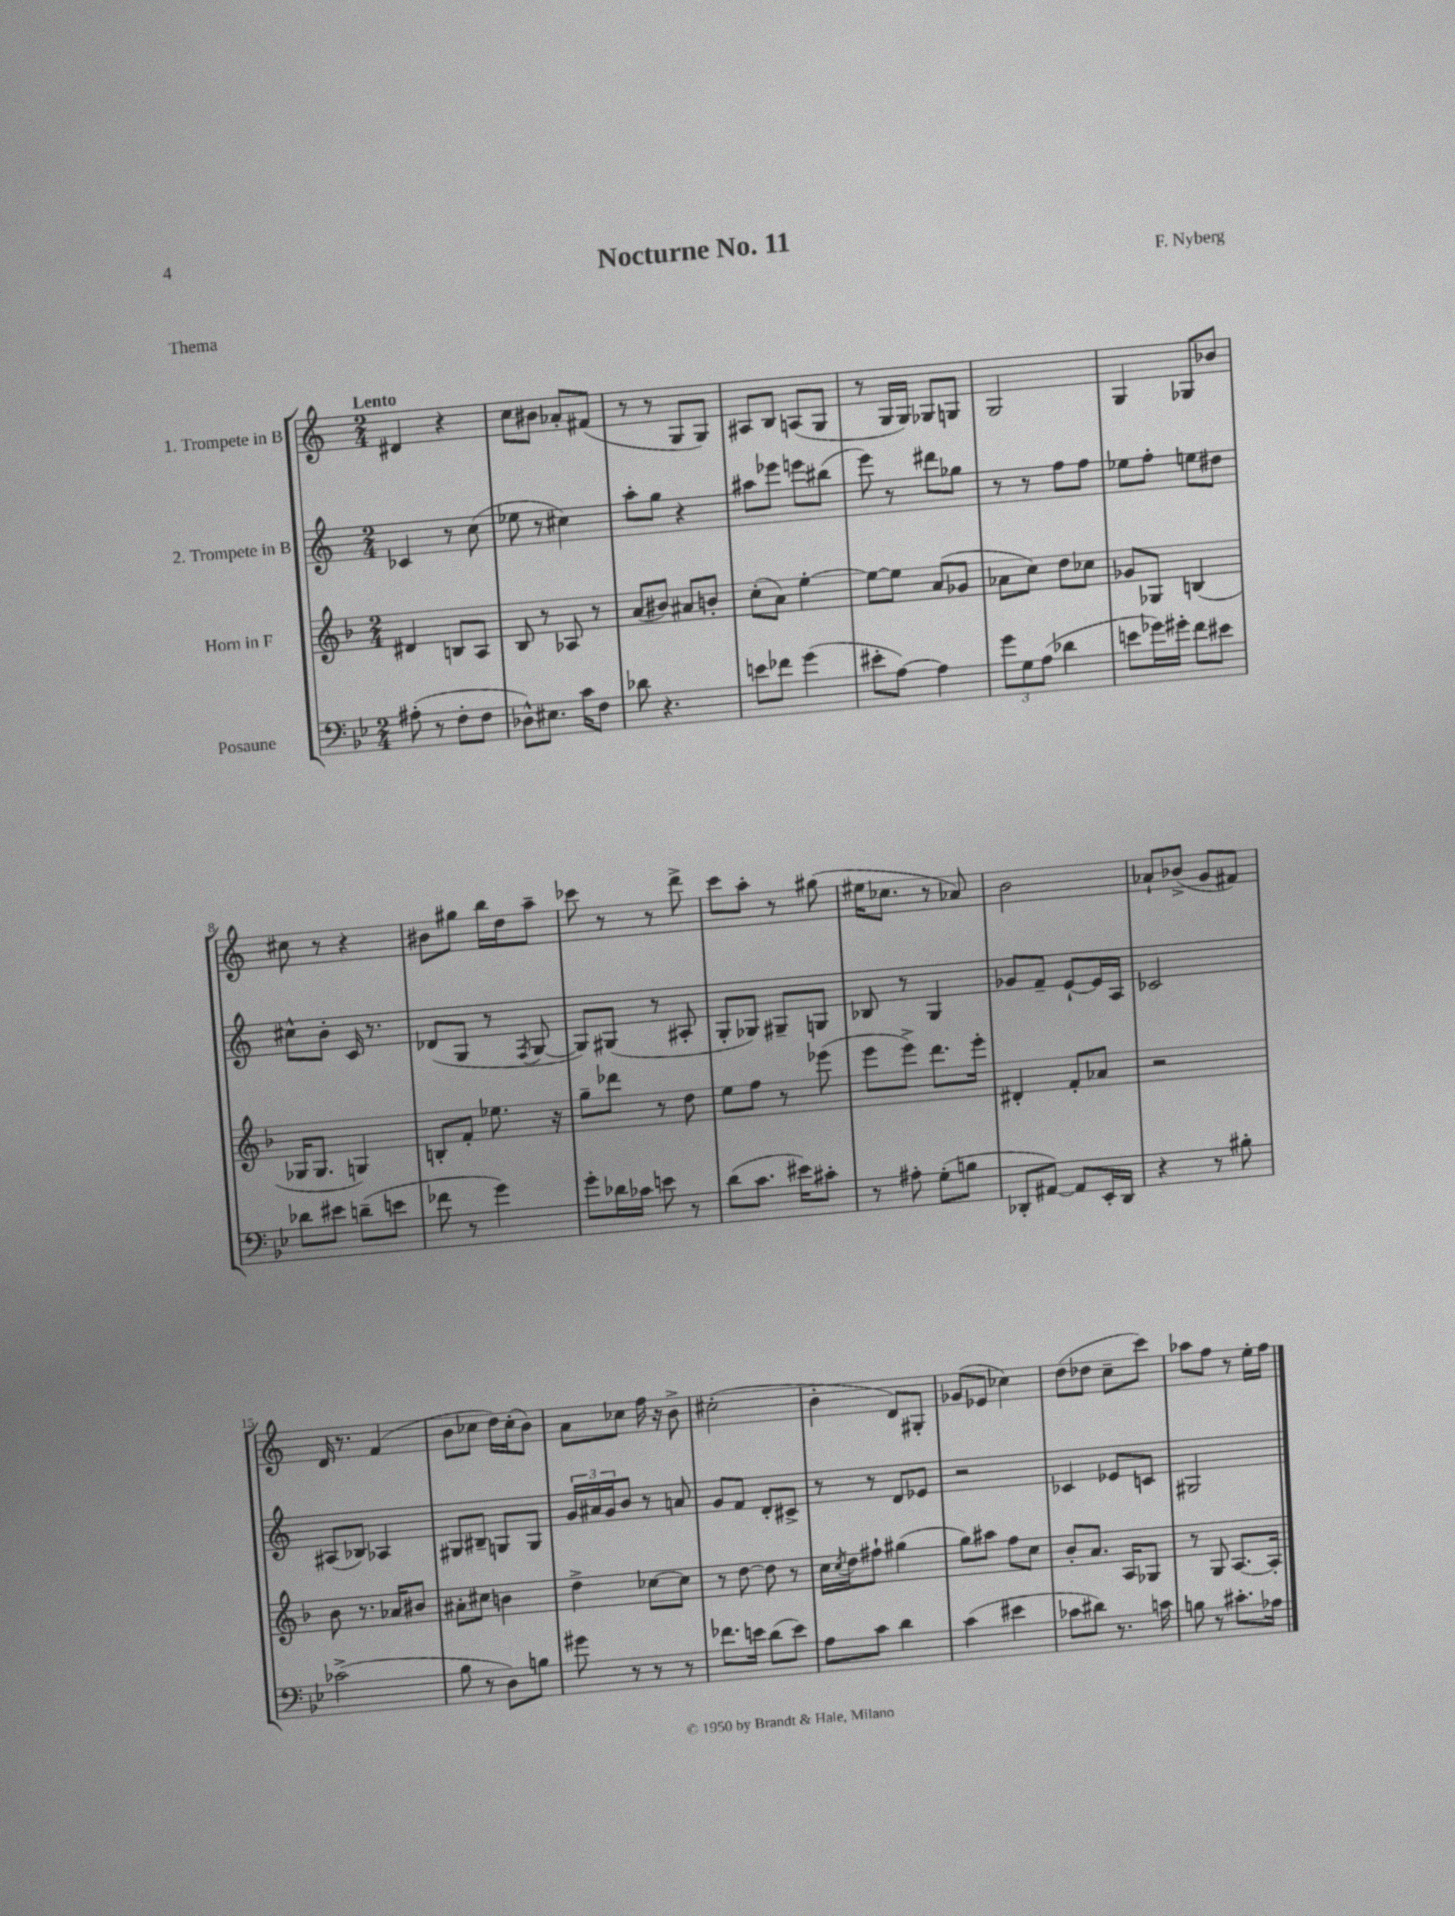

**kern	**kern	**kern	**kern
*staff4	*staff3	*staff2	*staff1
*clefF4	*clefG2	*clefG2	*clefG2
*k[b-e-]	*k[b-]	*k[]	*k[]
*M2/4	*M2/4	*M2/4	*M2/4
(8A#'	4d#	4c-	4d#
8r	.	.	.
8F'	8B	8r	4r
8F	8A	(8cc	.
=	=	=	=
8D-^^)	8B-	8ee-	8cc
8.E#	8r	8r	8b#
.	8A-	4cc#)	8a-'
16c	.	.	.
8F	8r	.	(8f#
=	=	=	=
8d-	(8a	8aa'	8r
4.r	8b#)	8gg	8r
.	8a#	4r	8G
.	8b'	.	8G)
=	=	=	=
8e	(8cc'	8aa#	8A#
8f-	8a)	8eee-	8B
(4g	[4ee'	8eee	(8A
.	.	(8bb#	8G
=	=	=	=
8e#'	8ee_	8eee)	8r
[8A)	8ee]	8r	16G
.	.	.	16G)
4A]	(8a	8ddd#	8G-
.	8g-	8gg-	8G
=	=	=	=
12g	8a-	8r	2G
12G	.	.	.
.	8cc)	8r	.
(12A	.	.	.
4d-	8dd	8ff	.
.	8cc-	8ff	.
=	=	=	=
8e	8g-	8ee-	4G
16g-)	8G-	8ff'	.
16g#'	.	.	.
8f	(4B	8ee	8G-
8e#	.	8dd#	8b-
=	=	=	=
8d-	16G-	8cc#^^	8cc#
.	8.G-	.	.
8e#	.	8b'	8r
(8d~	4G)	16c	4r
.	.	8.r	.
8e	.	.	.
=	=	=	=
8f-	8B'	(8d-	8b#
8r	8f'	8G	8gg#
4g)	8.ee-	8r	16bb
.	.	.	16dd
.	.	8qF	.
.	.	[8G	8aa~
.	16r	.	.
=	=	=	=
8g'	8gg~	8G])	8ccc-
16d-	8ddd-	(8G#	8r
16c-	.	.	.
8e	8r	8r	8r
8r	8dd	8A#'	8ddd^
=	=	=	=
(8d	8ee	8G'	8ccc
8.c	8ff	8G-)	8aa'
.	8r	8G#~	8r
16e#)	.	.	.
8c#'	(8eee-	8G	(8gg#
=	=	=	=
8r	8eee	8B-	16ee#
.	.	.	8.cc-
8A#'	8eee^)	8r	.
(8G'	8.ddd	4G	8r
8B	.	.	8a-)
.	16eee'	.	.
=	=	=	=
8DD-'	4d#'	8g-	2b
[8AA#)	.	8f~	.
8AA#]	8f'	[8e`	.
16EE-'	8a-	16e]	.
16DD-	.	16A	.
=	=	=	=
4r	2r	2c-	8a-`
.	.	.	(8b-^
8r	.	.	8g
8B#'	.	.	8f#)
=	=	=	=
(2c-^	8b-	(8A#	16d
.	.	.	8.r
.	8.r	8B-)	.
.	.	4A-	(4f
.	16a-	.	.
.	8b#	.	.
=	=	=	=
8B-	8a#'	8G#	8b
8r	8cc#	8B#~	8cc-
8D)	4b	8G	16dd)
.	.	.	(16cc-'
8B	.	8G	8b)
=	=	=	=
8g#	4dd^	24g	8a
.	.	24a#	.
.	.	24g	.
8r	.	8b	8cc-
8r	[8cc-	8r	16ff
.	.	.	16r
8r	8cc-]	8a	8b^
=	=	=	=
8.f-	8r	8g	(2cc#'
.	[8dd	8f	.
16e	.	.	.
(8d	8dd]	8d'	.
8e)	8r	8c#^	.
=	=	=	=
8A	16cc	8r	4b'
.	8qcc	.	.
.	16dd	.	.
8c	8ff#`	8r	.
4d	(4gg#	8d	8d)
.	.	8e-	8G#'
=	=	=	=
(4c	8gg)	2r	(8g-
.	8aa#	.	8e-
4e#	8ff	.	4cc-)
.	8cc	.	.
=	=	=	=
8c-	8b-'	4c-	(8dd
8d#)	8.a	.	8dd-
8.r	.	8e-	8cc~
.	16A	.	.
.	8G-	8c	8ccc)
16c	.	.	.
=	=	=	=
8B	8r	2G#	8aa-
8r	8G	.	8ff
8.c#'	[8.A	.	8r
.	.	.	16ee'
16A-	16A']	.	16ff
==	==	==	==
*-	*-	*-	*-
